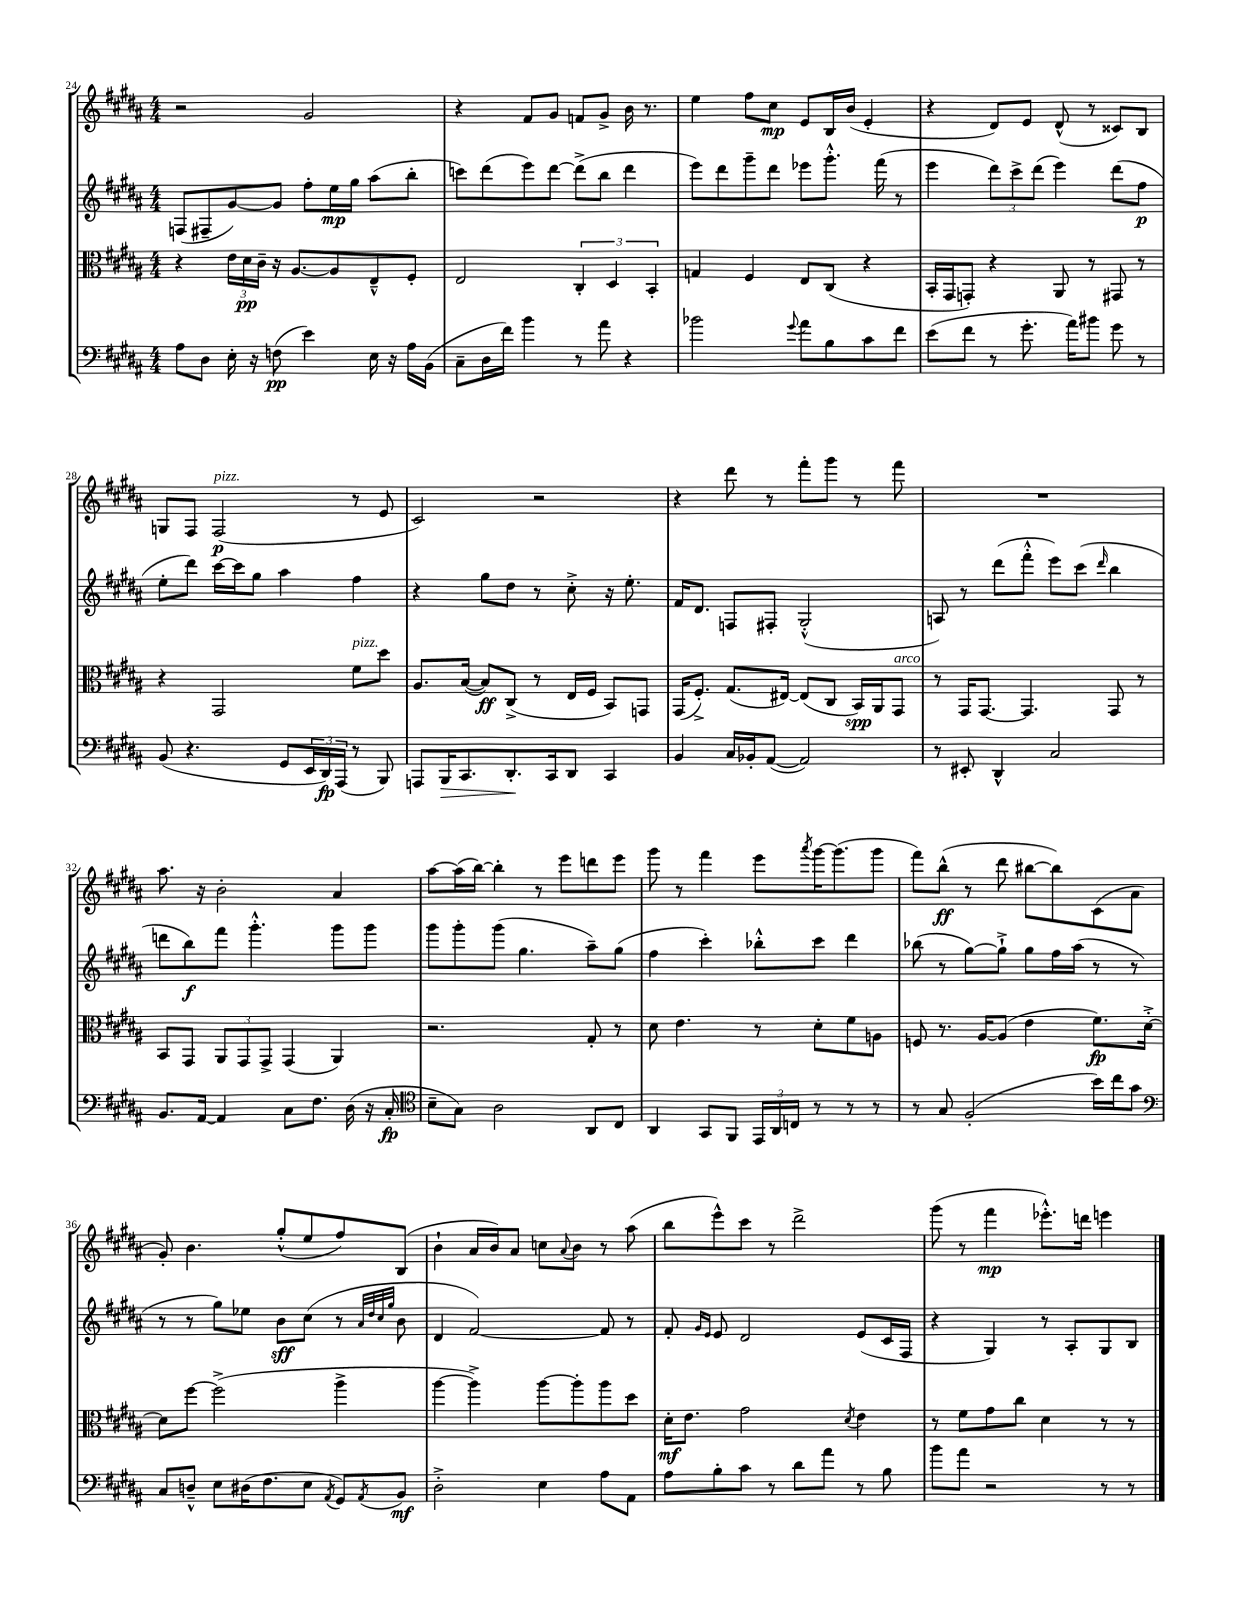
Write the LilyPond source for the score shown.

<<
\new StaffGroup <<
\new Staff = "s0" {
    \clef treble \key b \major \numericTimeSignature \time 4/4
    r2 gis'2 |
    r4 fis'8 gis'8 f'8 gis'8-> b'16 r8. |
    e''4 fis''8 cis''8\mp e'8 b16 b'16( e'4-. |
    r4 dis'8) e'8 dis'8-^( r8 cisis'8) b8 |
    g8 fis8 fis2\p^\markup { \italic "pizz." }( r8 e'8 |
    cis'2) r2 |
    r4 dis'''8 r8 fis'''8-. gis'''8 r8 fis'''8 |
    R1 |
    ais''8. r16 b'2-. ais'4 |
    ais''8~ ais''16( b''16~) b''4-. r8 e'''8 d'''8 e'''8 |
    gis'''8 r8 fis'''4 e'''8 \acciaccatura { ais'''8 } gis'''16~ gis'''8.( gis'''8 |
    fis'''8) b''8-^\ff( r8 dis'''8 bis''8~ bis''8) cis'8( ais'8 |
    gis'8-.) b'4. gis''8-.-^( e''8 fis''8) b8( |
    b'4-! ais'16 b'16) ais'8 c''8 \appoggiatura { ais'8 } b'8 r8 ais''8( |
    b''8 e'''8-^) cis'''8 r8 dis'''2-> |
    gis'''8( r8 fis'''4\mp ees'''8.-.-^) d'''16 e'''4 \bar "|." |
}
\new Staff = "s1" {
    \clef treble \key b \major \numericTimeSignature \time 4/4
    f8( fis8-- gis'8~) gis'8 fis''8-. e''16\mp gis''16 ais''8( b''8-. |
    c'''8) dis'''8( e'''8) dis'''8~ dis'''8->( b''8 dis'''4 |
    e'''8) dis'''8 gis'''8-- dis'''8 ees'''8 gis'''8.-.-^ fis'''16( r8 |
    e'''4 \tuplet 3/2 { dis'''8) cis'''8-> dis'''8( } e'''4) dis'''8( fis''8\p |
    e''8-. dis'''8) cis'''16~ cis'''16 gis''8 ais''4 fis''4 |
    r4 gis''8 dis''8 r8 cis''8-.-> r16 e''8.-. |
    fis'16 dis'8. f8 fis8-. gis2-.-^( |
    a8) r8 dis'''8( fis'''8-.-^ e'''8) cis'''8( \grace { dis'''16 } b''4 |
    d'''8 b''8\f) fis'''8 gis'''4.-.-^ gis'''8 gis'''8 |
    gis'''8 gis'''8-. gis'''8( gis''4. ais''8--) gis''8( |
    fis''4 cis'''4-.) bes''8-.-^ cis'''8 dis'''4 |
    bes''8( r8 gis''8~) gis''8-!-> gis''8 fis''16 ais''16( r8 r8 |
    r8 r8 gis''8) ees''8 b'8\sff cis''8( r8 \grace { ais'32 dis''32 cis''32 gis''32 } b'8 |
    dis'4 fis'2~) fis'8 r8 |
    fis'8-. \grace { gis'16 e'16 } e'8 dis'2 e'8( cis'16 fis16 |
    r4 gis4) r8 ais8-. gis8 b8 \bar "|." |
}
\new Staff = "s2" {
    \clef alto \key b \major \numericTimeSignature \time 4/4
    r4 \tuplet 3/2 { e'16 dis'16\pp cis'16-- } r16 ais8.~ ais8 e8---^ fis8-. |
    e2 \tuplet 3/2 { cis4-. dis4 b,4-. } |
    g4 fis4 e8 cis8( r4 |
    b,16-. gis,16 g,8-.) r4 ais,8 r8 gis,8 r8 |
    r4 gis,2 fis'8^\markup { \italic "pizz." } dis''8 |
    ais8. b16~( b8\ff) cis8->( r8 e16 fis16 b,8) g,8 |
    gis,16( fis8.-.->) gis8.( eis16~) eis8( cis8 b,16\spp) ais,16 gis,8^\markup { \italic "arco" } |
    r8 gis,16 gis,8.~ gis,4. gis,8 r8 |
    b,8 gis,8 \tuplet 3/2 { ais,8 gis,8 gis,8-> } gis,4( ais,4) |
    r2. gis8-. r8 |
    dis'8 e'4. r8 dis'8-. fis'8 a8 |
    f8 r8. ais16~ ais8( e'4 fis'8.\fp) dis'16~-.-> |
    dis'8 fis''8~ fis''2->( ais''4-> |
    ais''4~ ais''4->) ais''8~ ais''8-. ais''8 dis''8 |
    dis'16-.\mf e'8. gis'2 \acciaccatura { dis'8 } e'4 |
    r8 fis'8 gis'8 cis''8 dis'4 r8 r8 \bar "|." |
}
\new Staff = "s3" {
    \clef bass \key b \major \numericTimeSignature \time 4/4
    ais8 dis8 e16-. r16 f8\pp( e'4) e16 r16 ais16 b,16( |
    cis8-- dis16 fis'16) b'4 r8 ais'8 r4 |
    bes'2 \appoggiatura { gis'8 } ais'8 b8 cis'8 fis'8 |
    e'8( fis'8 r8 gis'8.-. ais'16) bis'8 gis'8 r8 |
    b,8( r4. gis,8 \tuplet 3/2 { e,16 dis,16\fp) ais,,16( } r8 b,,8) |
    a,,8 b,,16\> cis,8. dis,8.-.\! cis,16 dis,8 cis,4 |
    b,4 cis16 bes,16-. ais,8~( ais,2) |
    r8 eis,8-. dis,4-^ cis2 |
    b,8. ais,16~ ais,4 cis8 fis8. dis16( r16 cis16-.\fp |
    \clef tenor b8-- gis8) ais2 ais,8 cis8 |
    ais,4 gis,8 fis,8 \tuplet 3/2 { e,16 ais,16 c16 } r8 r8 r8 |
    r8 gis8 fis2-.( b'16) cis''16 gis'8 |
    \clef bass cis8 d8---^ e8 dis16( fis8. e8 \acciaccatura { ais,8 } gis,8) \acciaccatura { ais,8 } b,8\mf |
    dis2-.-> e4 ais8 ais,8 |
    ais8 b8-. cis'8 r8 dis'8 ais'8 r8 b8 |
    b'8 ais'8 r2 r8 r8 \bar "|." |
}
>>
>>
\layout { \context { \Score currentBarNumber = #24 } }
